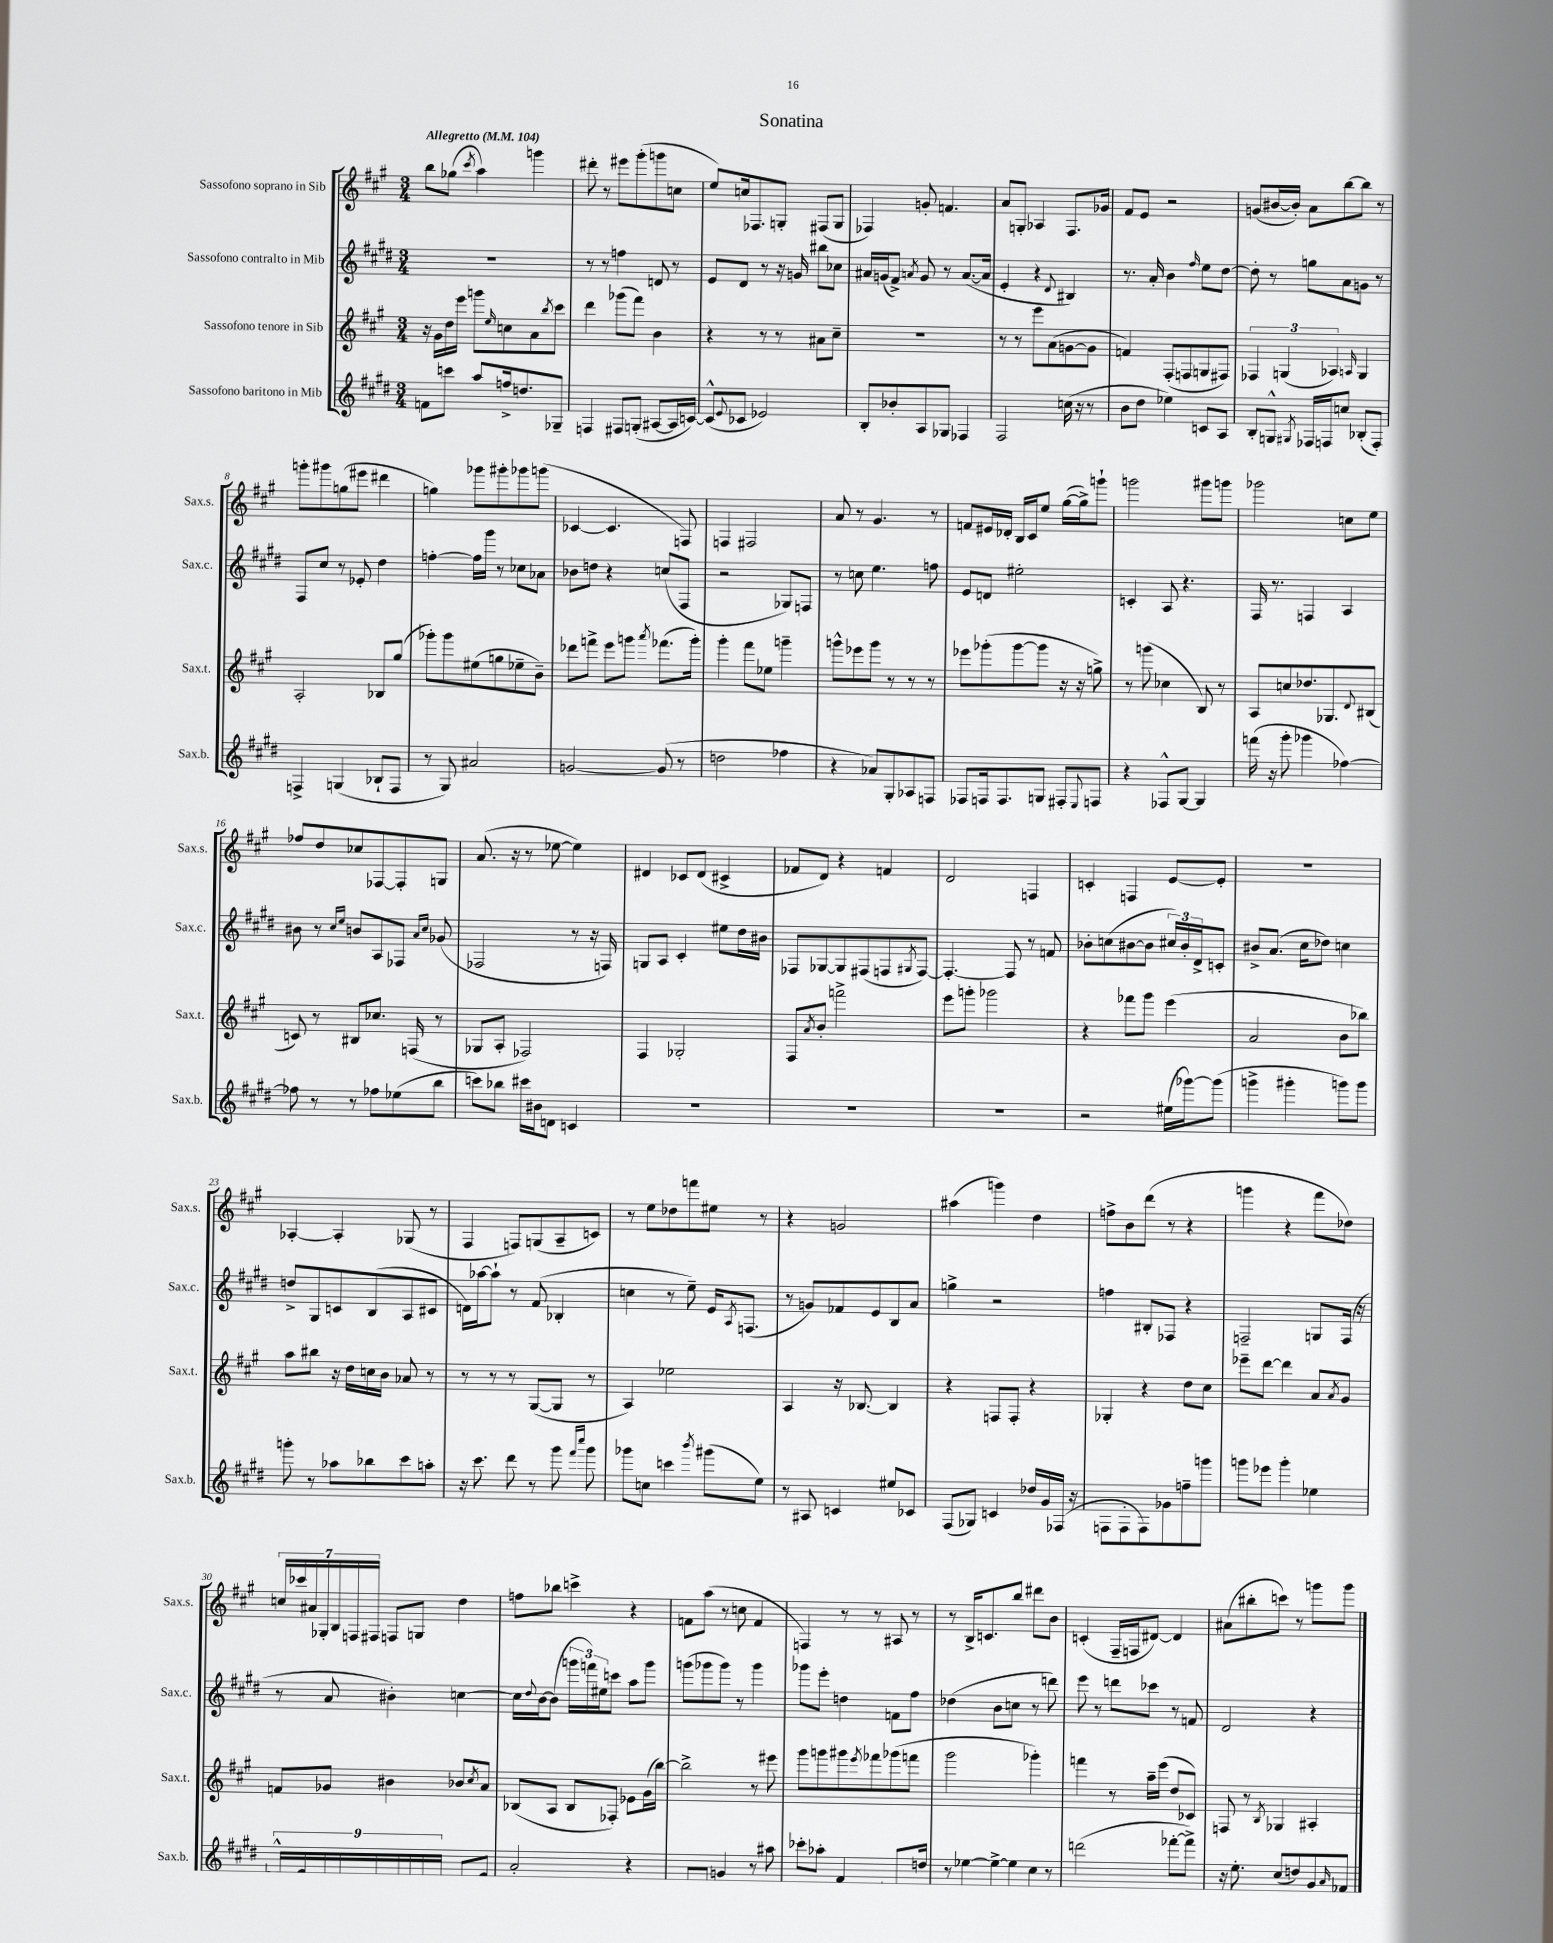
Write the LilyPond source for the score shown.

\header { title = "Sonatina" }
<<
\new StaffGroup <<
\new Staff = "s0" \with { instrumentName = "Sassofono soprano in Sib" shortInstrumentName = "Sax.s." } {
    \clef treble \key a \major \numericTimeSignature \time 3/4 \tempo "Allegretto" 4 = 104
    b''8 ges''8( \acciaccatura { cis'''8 } a''4) g'''4 |
    dis'''8-. r8 eis'''8 gis'''8-.( g'''8 c''8 |
    e''8) c''16 fes8. g8-. fis8( g8 |
    fes4) g'8-. f'4. |
    a'8 g8-. aes4 fis8. ges'16 |
    fis'8 e'8 r2 |
    g'8( bis'16~ bis'16-.) a'8 b''8~ b''8 r8 |
    g'''8-. gis'''8 g''8( eis'''8 dis'''4 |
    g''4) ges'''8 gis'''8-. ges'''8 g'''8( |
    ces'4~ ces'4. f8) |
    f4 fis2 |
    a'8 r8 gis'4. r8 |
    f'8 eis'16 des'16-. b16 cis'16 e''8 gis''16~( gis''16->) g'''8-! |
    g'''2 gis'''8 g'''8 |
    ges'''2 c''8 e''8 |
    fes''8 d''8 ces''8 fes8~ fes8-. g8 |
    a'8.( r16 r8 ees''8~ ees''4) |
    dis'4 ces'8 dis'8( cis'4-> |
    fes'8 d'8) r4 f'4 |
    d'2 f4 |
    c'4-. f4 e'8~ e'8-. |
    R2. |
    aes4~-. aes4-. ges8( r8 |
    fis4 f8) g8( a8-- c'8) |
    r8 e''8 des''8 f'''8 eis''8 r8 |
    r4 g'2 |
    ais''4( g'''4) d''4 |
    f''8-> b'8 d'''8( r8 r4 |
    g'''4 r4 fis'''8 des''8) |
    \tuplet 7/4 { c''16 ces'''16 ais'16 ges16-. b16 f16 fis16 } f8 g8 d''4 |
    f''8 bes''8 c'''4-> r4 |
    f'8 a''8( r8 c''8 f'4 |
    f4) r8 r8 ais8 r8 |
    r8 b16-> c'8. b''8 dis'''8 b'8 |
    c'4-.( fis16-- f16 dis'8~) dis'4 |
    ais'8( bis''8-. c'''8) r8 g'''8 g'''8 \bar "|." |
}
\new Staff = "s1" \with { instrumentName = "Sassofono contralto in Mib" shortInstrumentName = "Sax.c." } {
    \clef treble \key e \major \numericTimeSignature \time 3/4
    R2. |
    r8 r8 f''4 d'8 r8 |
    e'8 dis'8 r8 r16 g'16 bis''8 ces''8 |
    ais'16 g'16( fis'8->) \acciaccatura { a'8 } g'8 r8 a'8.~( a'16 |
    e'4-. r4 \appoggiatura { dis'8 } bis4) |
    r8. a'16-. b'4 \grace { fis''16 } e''8 dis''8~ |
    dis''8-. r8 g''8 a'8 g'8 r8 |
    fis8 cis''8 r8 ees'8-. dis''4 |
    f''4~-. f''16 gis'''16 r8 ces''8 aes'8 |
    bes'8 d''8 r4 c''8( fis8 |
    r2 ges8) f8 |
    r8 c''8 e''4. f''8 |
    e'8 d'8 eis''2-. |
    c'4-. a8 r4. |
    fis16 r8. f4 a4 |
    bis'8 r8 \grace { cis''16 e''16 } b'8 a8 fes8 \grace { a'16 cis''16 } ges'8( |
    fes2 r8 r16 f16) |
    g8 a8 cis'4-. eis''8 dis''16 bis'16 |
    fes8 ges8~ ges8 fis8( f8 \acciaccatura { gis8 } f8~) |
    f4.~-. f8 r8 f'8 |
    bes'8-. c''8( bis'8~ bis'8 \tuplet 3/2 { cis''16) bis'16-. dis'16-> } c'8-. |
    bis'8-> a'8.( cis''16 des''8) c''4 |
    d''8-> gis8 c'8 b8( a8 cis'8 |
    d'16) aes''16~ aes''8-! r8 fis'8( bes4-. |
    c''4 r8 e''8--) e'16 \acciaccatura { a8 } f8.( |
    r8 g'8) fes'8 e'8 b8 a'8 |
    g''4-> r2 |
    f''4 bis8-. fes8 r4 |
    f2-- g8 f16( r16 |
    r8 a'8 bis'4-.) c''4~ |
    c''16 \appoggiatura { dis''8 } b'16~ b'8( \tuplet 3/2 { g'''16 f'''16) eis''16 } c'''8 a''8 g'''8 |
    g'''8( ges'''8 ges'''8) r8 ges'''4 |
    ges'''8 e'''8-. d''4 f'8 fis''8 |
    des''4( b'8 c''8 r8 d'''8) |
    e'''8 r8 d'''8 ces'''8 r8 f'8 |
    dis'2 r4 \bar "|." |
}
\new Staff = "s2" \with { instrumentName = "Sassofono tenore in Sib" shortInstrumentName = "Sax.t." } {
    \clef treble \key a \major \numericTimeSignature \time 3/4
    r16 gis'16 d''16 e'''16 g'''8 \grace { e''16 } c''8 a'8 \acciaccatura { b''8 } cis'''8 |
    d'''4 ges'''8( fis'''8) b'4 |
    r4 r8 r8 ais'8 cis''8-- |
    R2. |
    r8 r8 e'''8 a'8( g'8~ g'8 |
    f'4) fis8-.( f8 g8 fis8) |
    \tuplet 3/2 { fes4 g4( aes4) } \grace { a16 } g4 |
    a2-. bes8 gis''8( |
    ges'''8-.) ges'''8 eis''8( g''8 ees''8-- b'8--) |
    des'''8 f'''8-> e'''8 g'''8 \acciaccatura { a'''8 } fes'''8.( g'''16-.) |
    gis'''4-. fis'''8 ees''8 g'''4-- |
    g'''8-^ ees'''8 g'''8 r8 r8 r8 |
    ees'''8 ges'''8-.( ges'''8~ ges'''8 r16 r16 g''8->) |
    r8 g'''8( ces''4 b8) r8 |
    a8 c''8 des''8. ges8. \appoggiatura { d'8 } bis8( |
    c'8) r8 bis8 ces''8. f16( r8 |
    ges8 a8-. fes2) |
    fis4 ges2-. |
    fis8 \acciaccatura { a'8 } b'8-. f'''2-> |
    e'''8 g'''8-. ges'''2 |
    r4 fes'''8 gis'''8 e'''4( |
    a'2 b'8 bes''8) |
    a''8 bis''8 r16 d''16 c''16 b'16 aes'8 r8 |
    r8 r8 r8 gis8~( gis8 r8 |
    a4) ees''2 |
    a4 r16 bes8.~ bes4 |
    r4 f8 f8-. r4 |
    ges4-. r4 d''8 cis''8 |
    ees'''8-- d'''8~ d'''4 a'8 \acciaccatura { a'8 } gis'8 |
    f'8 ges'8 bis'4 bes'8 \acciaccatura { cis''8 } a'8 |
    bes8( a8 bes8 fes8-.) ees'8 gis'16( b''16~) |
    b''2-> r8 eis'''8 |
    gis'''8 g'''8 gis'''8 \acciaccatura { e'''8 } fes'''8 ges'''8( f'''8 |
    gis'''2 ges'''4-.) |
    f'''4 r8 a''16-- e'''16( d''8 ces'8) |
    f8 r8 \acciaccatura { b8 } ges4 ais4-. \bar "|." |
}
\new Staff = "s3" \with { instrumentName = "Sassofono baritono in Mib" shortInstrumentName = "Sax.b." } {
    \clef treble \key e \major \numericTimeSignature \time 3/4
    f'8 c'''8 a''8 f''16-> d''8. ges8-- |
    f4 fis8 g8-.( ais8~ ais16 c'16~) |
    c'8-^( \appoggiatura { e'8 } ces'8 ees'2) |
    b8-. bes'8-. a8 ges8 fes4 |
    fis2 c''16( r16 r8 |
    b'8 dis''8 ees''4) c'8 a8 |
    b8-. g8-^ \acciaccatura { gis8 } fes16 f16 c''8 bes8-.( f8-.) |
    f4-> g4( bes8-! f8 |
    r8 gis8) ais'2 |
    g'2~ g'8( r8 |
    d''2 fes''4 |
    r4 aes'8) gis8-. aes8 f8 |
    fes8 f16 f8. g8 fis8-. \appoggiatura { e8 } f8 |
    r4 fes8-^ gis8~ gis4 |
    f'''16( r16 gis'''8-. ges'''4 fes''4~) |
    fes''8 r8 r8 fes''8 ees''8( b''8 |
    c'''8) bes''8 cis'''16 bis'16 d'8 c'4 |
    R2. |
    R2. |
    R2. |
    r2 eis''16( ges'''16~) ges'''8( |
    g'''4-> gis'''4-. g'''8) g'''8 |
    g'''8-. r8 aes''8 bes''8 cis'''8 a''8-. |
    r16 cis'''8. dis'''8 r8 gis'''8 \grace { fis'''16 cis''''16 } gis'''8 |
    ges'''8 c''8 c'''4 \acciaccatura { b'''8 } gis'''8( e''8) |
    r8 ais8 c'4 eis''8 ces'8 |
    fis8( ges8) c'4 des''16 gis'16 fes16( r16 |
    f8 f8-. f8) ges'8 f''8-- g'''8 |
    g'''8 ees'''8 g'''4-. ees''4 |
    \tuplet 9/8 { des'16-^ e'16 fes16 cis'16( a16) f16 f16-- f16->( g16) } fis8 e'8 |
    a'2-. r4 |
    f8 fes8-. g'4 r8 ais''8 |
    ces'''8-. aes''8-. fis'4 c'8. d''16 |
    r8 ees''8~ ees''8~-> ees''8 cis''8 r8 |
    d'''2( fes'''8~-. fes'''8->) |
    r16 e''8.-. cis''8( d''8) gis'8 \grace { a'16 } fes'8 \bar "|." |
}
>>
>>
